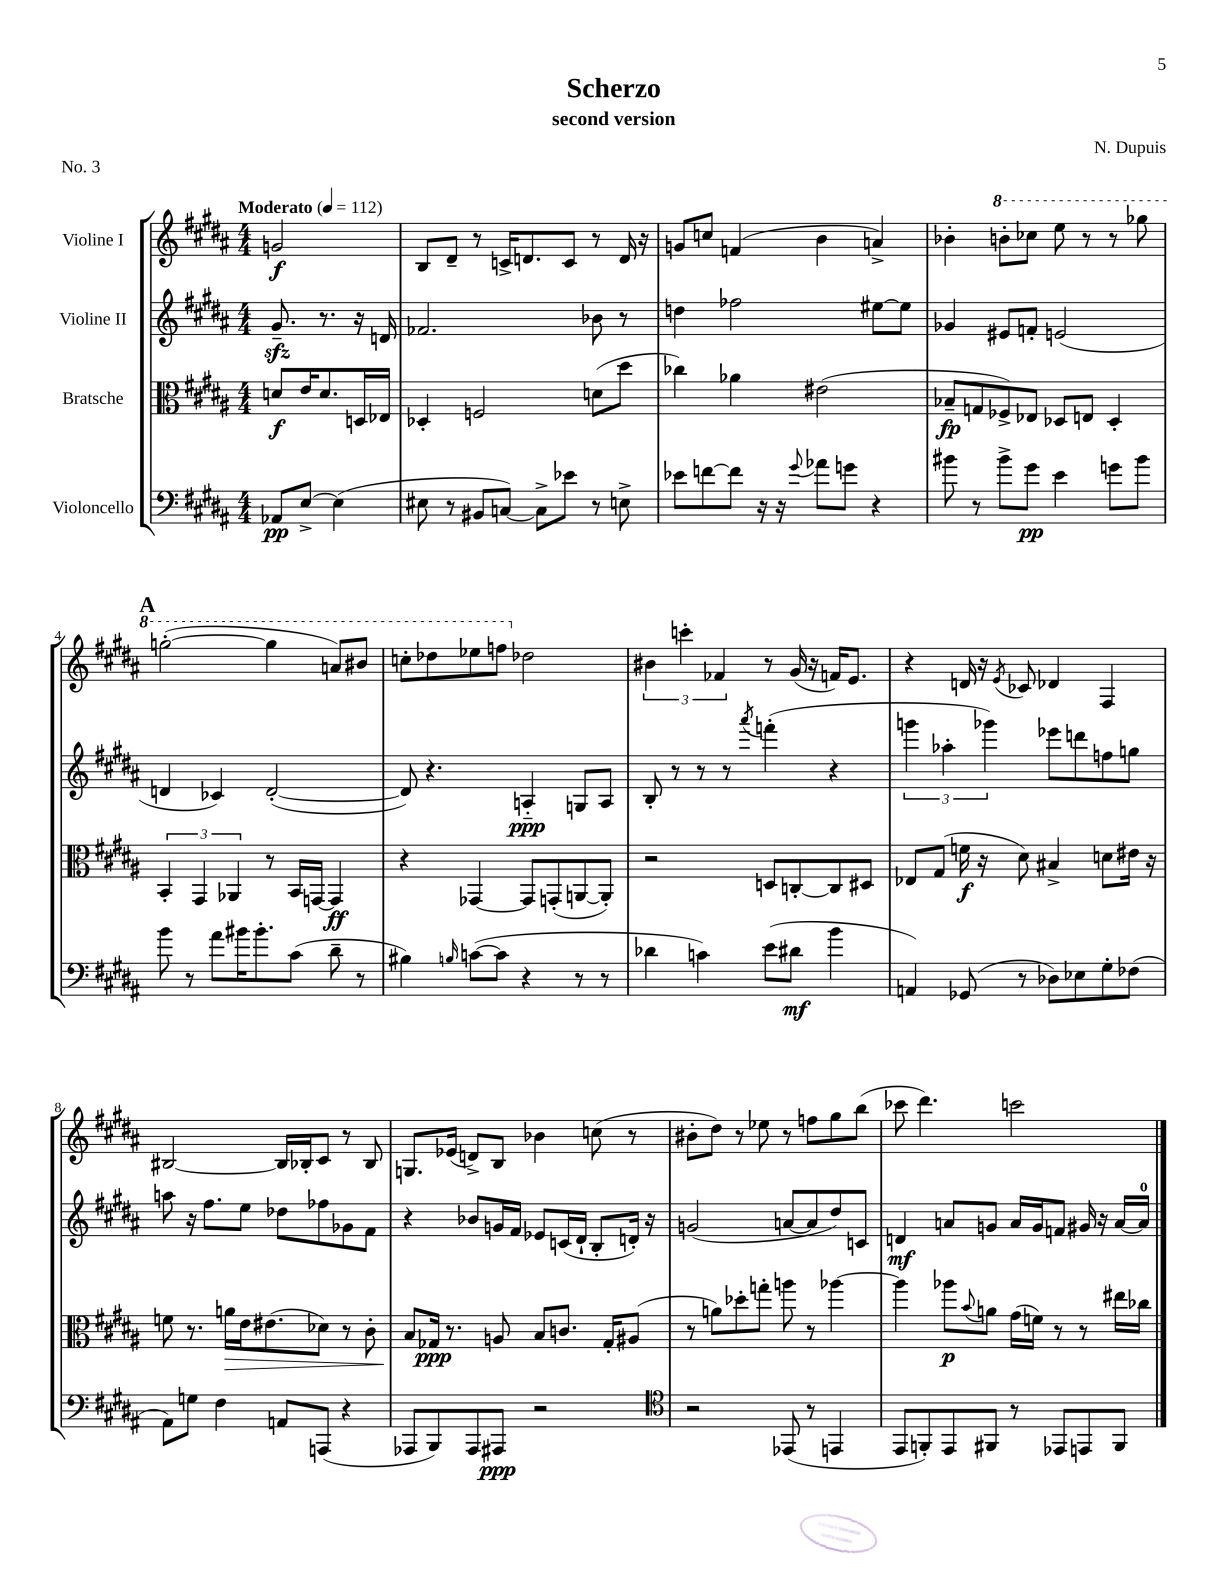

**kern	**kern	**kern	**kern
*staff4	*staff3	*staff2	*staff1
*clefF4	*clefC3	*clefG2	*clefG2
*k[f#c#g#d#a#]	*k[f#c#g#d#a#]	*k[f#c#g#d#a#]	*k[f#c#g#d#a#]
*M4/4	*M4/4	*M4/4	*M4/4
*MM112	*MM112	*MM112	*MM112
8AA-	8d	8.g#~	2g
[8E^	16e	.	.
.	8.d	8.r	.
(4E]	.	.	.
.	16D	16r	.
.	16E-	16d	.
=	=	=	=
8E#	4D-'	2.f-	8B
8r	.	.	8d#~
8BB#	2F	.	8r
[8C)	.	.	16c^
.	.	.	8.d
8C^]	.	.	.
8e-	.	.	8c
8r	(8d	8b-	8r
8E^	8dd#	8r	16d
.	.	.	16r
=	=	=	=
8e-	4cc-)	4dd	8g
[8f	.	.	8cc
8f]	4a-	2ff-	(4f
16r	.	.	.
16r	.	.	.
8qqg#	.	.	.
8a-	(2e#	.	4b
8g	.	.	.
4r	.	[8ee#	4a^)
.	.	8ee#]	.
=	=	=	=
8b#	8B-~	4g-	4b-'
8r	8G	.	.
8b#^	8F-^)	8e#	8bb'
8g#	8E-	8f'	8ccc-
4e	8D-	(2e	8eee
.	8E	.	8r
8g	4D-'	.	8r
8b#	.	.	8ggg-
=	=	=	=
8b	6BB'	4d	([2ggg'
8r	.	.	.
.	6GG#	.	.
8a#	.	4c-)	.
.	6AA-	.	.
16b#	.	.	.
8.b#'	.	.	.
.	8r	([2d'	4ggg]
(8c#	16BB	.	.
.	[16GG	.	.
8d#~	4GG]	.	8aa)
8r	.	.	8bb#
=	=	=	=
4B#)	4r	8d])	8ccc'
.	.	4.r	8ddd-
16qqB	.	.	.
([8c	[4GG-	.	8eee-
8c]	.	.	8fff
4r	8GG-]	4A'~	2dd-
.	(8GG'	.	.
8r	[8AA	8G	.
8r	8AA'])	8A	.
=	=	=	=
4d-	2r	8B'	6b#
.	.	8r	.
.	.	.	6ccc'
4c)	.	8r	.
.	.	.	6f-
.	.	8r	.
.	.	8qaaa#	.
(8e	8D	(4fff'	8r
8d#	[8C'	.	(16g#
.	.	.	16r
4b	8C]	4r	16f)
.	.	.	8.e
.	8D#	.	.
=	=	=	=
4AA)	8E-	6ggg	4r
.	(8G#	.	.
.	.	6aa-'	.
(8GG-	16f	.	16d
.	16r	.	16r
.	.	6ggg-)	.
.	.	.	8qe
8r	8d#)	.	8c-
8D-)	4B#^	8eee-	4d-
8E-	.	8ddd	.
8G#'	8d	8ff	4F#
(8F-	16e#	8gg	.
.	16r	.	.
=	=	=	=
8AA#)	8f	8aa	[2B#
8G	8.r	16r	.
.	.	8.ff#	.
4F#	.	.	.
.	16a	.	.
.	16e	8ee	.
.	(8.e#	.	.
8AA	.	8dd-	16B#]
.	.	.	16B-'
(8AAA	8d-)	8ff-	8c#
4r	8r	8g-	8r
.	8c#'	8f#	8B-
=	=	=	=
8AAA-	8B	4r	8.G
8BBB)	16G-	.	.
.	8.r	.	(16e-
8AAA-	.	8b-	8d^)
8AAA#	8A	16g	8B
.	.	16f#	.
2r	8B	8e-	4b-
.	8.c	(16c	.
.	.	16d#`	.
.	.	8B'	(8cc
.	16G-'	.	.
.	(8A#	16d')	8r
.	.	16r	.
=	=	=	=
*clefC4	*	*	*
2r	8r	(2g	8b#'
.	8a)	.	8dd#)
.	8dd-'	.	8r
.	8gg'	.	8ee-
(8EE-	8aa	[8a	8r
8r	8r	8a]	8ff
4EE	[4aa-	8dd#)	8gg#
.	.	8c	(8bb
=	=	=	=
8EE	4aa-]	4d	8ccc-
8FF')	.	.	4.ddd#)
8EE	8aa-	8a	.
.	8qqb	.	.
8FF#	8a	8g	.
8r	(16g#	16a	2ccc
.	16f)	16g	.
8EE-	8r	8f	.
8EE	8r	16g#	.
.	.	16r	.
8FF#	16ee#	[16a	.
.	16cc-	16a]	.
==	==	==	==
*-	*-	*-	*-
